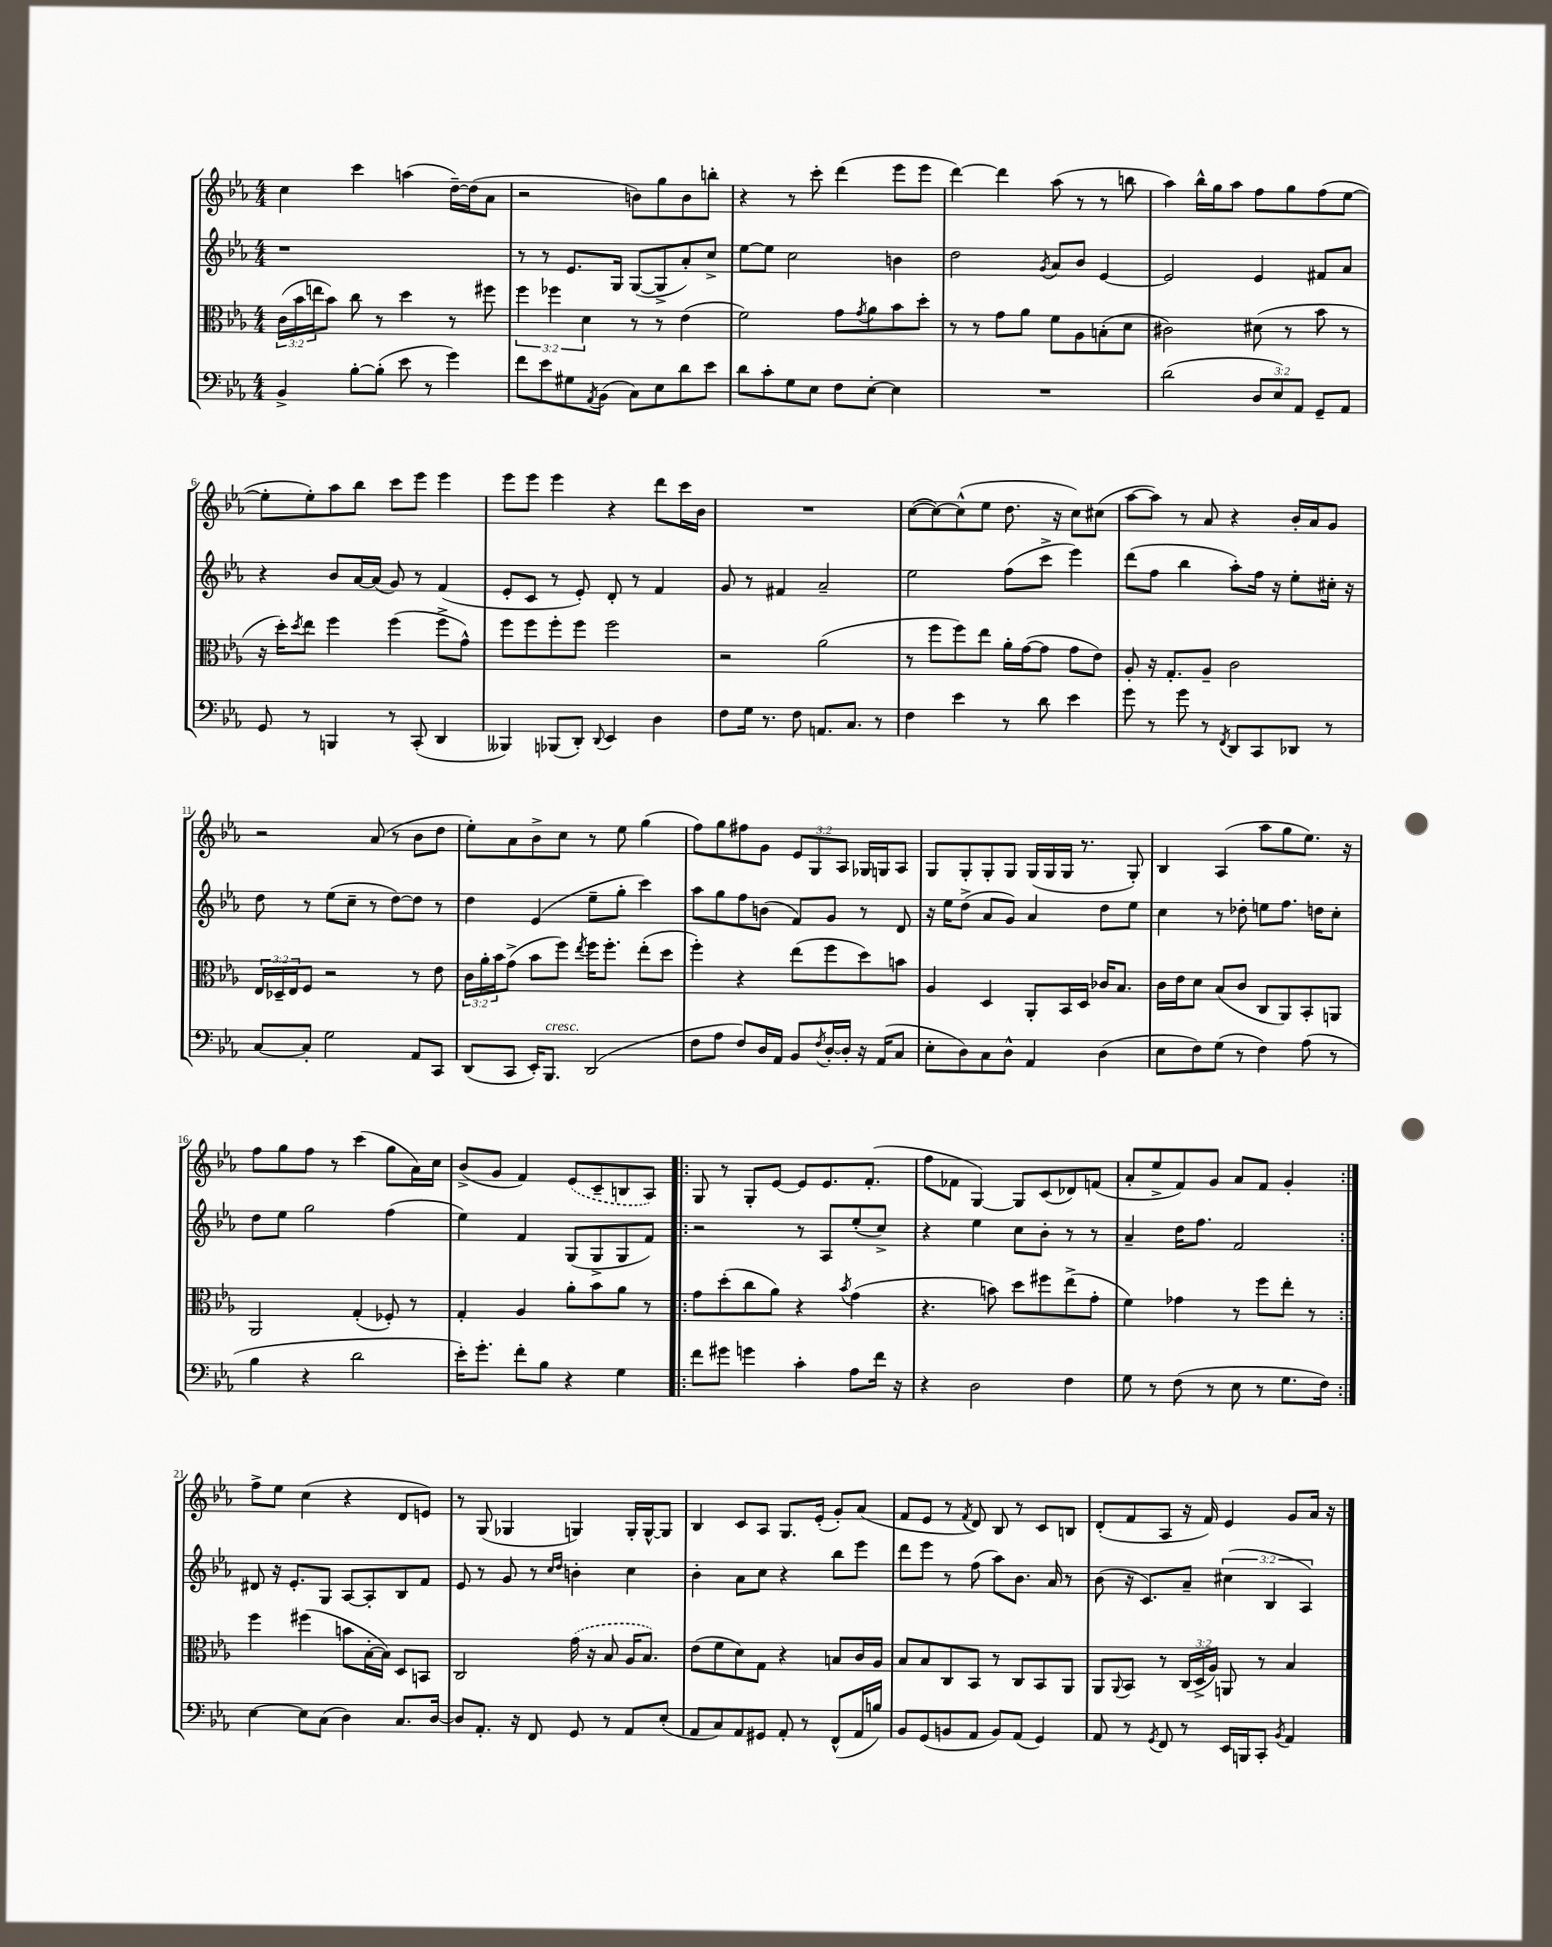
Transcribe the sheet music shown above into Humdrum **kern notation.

**kern	**kern	**kern	**kern
*staff4	*staff3	*staff2	*staff1
*clefF4	*clefC3	*clefG2	*clefG2
*k[b-e-a-]	*k[b-e-a-]	*k[b-e-a-]	*k[b-e-a-]
*M4/4	*M4/4	*M4/4	*M4/4
4BB-^	(24c	1r	4cc
.	24b-	.	.
.	24ee	.	.
.	8b-)	.	.
[8B-'	8cc	.	4ccc
(8B-']	8r	.	.
8e-	4dd	.	(4aa
8r	.	.	.
4g)	8r	.	[16dd~)
.	.	.	(16dd]
.	8ff#	.	8a-
=	=	=	=
8f	6ff	8r	2r
8e-	.	8r	.
.	6ff-	.	.
8G#	.	8.e-	.
.	6d	.	.
8qAA-	.	.	.
(8BB-	.	.	.
.	.	16G	.
8C)	8r	([8G	8b)
8E-	8r	8G^]	8gg
8d	(4e-	8a-')	8b
8e-	.	8cc^	8bb'
=	=	=	=
8d	2f)	[8ee-	4r
8c'	.	8ee-]	.
8G	.	2cc	8r
8E-	.	.	8ccc'
8F	8g	.	(4ddd
.	8qg	.	.
[8E-'	8a-	.	.
4E-]	8b-	4b	8eee-
.	8dd'	.	8eee-
=	=	=	=
1r	8r	2dd	[4ddd)
.	8r	.	.
.	8g	.	4ddd]
.	8a-	.	.
.	.	8qg	.
.	8f	8a-	(8aa-
.	8A-	8b-	8r
.	(8B'	[4e-	8r
.	8d	.	8bb
=	=	=	=
(2d	2c#)	2e-]	4aa-)
.	.	.	16bb-^^
.	.	.	16gg
.	.	.	8aa-
12D	(8d#	4e-	8ff
12E-)	.	.	.
.	8r	.	8gg
12AA-	.	.	.
8GG~	8b-	8f#	(8ff
8AA-	8r	8a-	[8ee-
=	=	=	=
8GG	16r	4r	8ee-']
.	16dd')	.	.
.	8qdd	.	.
8r	8ee-	.	8ee-')
4BBB	4ff	8b-	8aa-
.	.	[16a-	8bb-
.	.	(16a-]	.
8r	(4ff	8g)	8ccc
(8CC'	.	8r	8eee-
4DD	8ff^	(4f	4eee-
.	8g^^)	.	.
=	=	=	=
4BBB--)	8ff	8e-'	8eee-
.	8ff	8c	8eee-
(8BBB-	8ff'	8r	4eee-
8DD')	8ff	8e-')	.
8qqDD	.	.	.
4EE-	2ff	8d'	4r
.	.	8r	.
4D	.	4f	8ddd
.	.	.	16ccc
.	.	.	16b-
=	=	=	=
8F	2r	8g	1r
16G	.	8r	.
8.r	.	.	.
.	.	4f#	.
8F	.	.	.
8.AA	(2a-	2a-~	.
8.C	.	.	.
8r	.	.	.
=	=	=	=
4F	8r	2ee-	([8cc
.	8ff	.	8cc_)
4e-	8ff)	.	(8cc^^]
.	8ee-	.	8ee-
8r	16a-'	(8ff	8.dd
.	([16g	.	.
8d	8g]	8ccc^	.
.	.	.	16r
4e-	8g	4eee-)	8cc)
.	8e-)	.	(8cc#
=	=	=	=
8g	8A-'	(8ddd	[8aa-
8r	16r	8ff	8aa-])
.	8.G'	.	.
8g	.	4bb-	8r
8r	8A-~	.	8a-
8qFF	.	.	.
8DD	2c	8aa-')	4r
8CC	.	16ff	.
.	.	16r	.
8DD-	.	8ee-'	16b-'
.	.	.	16a-
8r	.	16cc#'	8g
.	.	16r	.
=	=	=	=
[8C	24E-	8dd	2r
.	24D-~	.	.
.	24E-	.	.
8C']	8F	8r	.
2G	2r	(8ee-	.
.	.	8cc~	.
.	.	8r	(8a-
.	.	[8dd)	8r
8AA-	8r	8dd]	8b-
8CC	8e-	8r	8dd
=	=	=	=
(8DD	24c	4dd	8ee-')
.	24a-'	.	.
.	24b-	.	.
8CC	(8g^	.	8a-
16EE-')	8b-	(4e-	8b-^
8.BBB-	.	.	.
.	8ff)	.	8cc
.	8qee-	.	.
(2DD	16ff	8ee-~	8r
.	8.ff'	.	.
.	.	8gg'	8ee-
.	(8ee-'	4ccc)	(4gg
.	8dd	.	.
=	=	=	=
8F	4ff')	8aa-	8ff)
8A-	.	8gg	8gg
8F)	4r	8ff	8ff#
16D	.	(8b	8g
16AA-	.	.	.
8BB-	(8ee-	8f)	12e-
.	.	.	12G
8qF	.	.	.
[16D'	8ff	8g	.
.	.	.	12A-
16D']	.	.	.
16r	8dd)	8r	16G-
(16AA-	.	.	16G
8C	8b	8d	8A-
=	=	=	=
8E-'	4A-	16r	8G
.	.	16ee-	.
8D)	.	(8dd^	8G'
8C	4D	8a-	8G'
8D^^	.	8g)	8G
4AA-	8AA-'	4a-	(16G
.	.	.	16G
.	16BB-	.	16G
.	16D	.	8.r
(4D	16c-	8dd	.
.	8.B-	.	.
.	.	8ee-	8G')
=	=	=	=
8E-	16c	4cc	4B-
.	16e-	.	.
8F)	8d	.	.
(8G	(8B-	8r	(4A-
8r	8c	8dd-'	.
4F)	8C	8ee	8aa-
.	8AA-)	8.ff	8gg
(8A-	8BB-'	.	8.ee-)
.	.	16dd	.
8r	8AA	8cc'	.
.	.	.	16r
=	=	=	=
4B-	2AA-	8dd	8ff
.	.	8ee-	8gg
4r	.	2gg	8ff
.	.	.	8r
2d	(4G'	.	(4ccc
.	8F-')	(4ff	8gg
.	8r	.	16a-)
.	.	.	16cc
=	=	=	=
16e-')	4G'	4ee-)	(8b-^
8.g'	.	.	.
.	.	.	8g
8f'	4A-	4f	4f)
8B-	.	.	.
4r	8a-'	(8G	(8e-
.	8b-	8G^	8c~
4G	8a-	8G	8B
.	8r	8f)	8A-)
=!|:	=!|:	=!|:	=!|:
8f	8g	2r	8G
8g#	(8dd'	.	8r
4g	8cc	.	8G'
.	8a-)	.	[8e-
4c'	4r	8r	8e-]
.	.	8A-	8.e-
.	8qb-	.	.
8A-	(4g	(8ee-'	.
.	.	.	(8.f'
16f	.	8cc^)	.
16r	.	.	.
=	=	=	=
4r	4.r	4r	8ff
.	.	.	8f-
2D	.	4ee-	[4G)
.	8b)	.	.
.	8dd	8cc	8G]
.	8ff#	8b-'	(8c
4F	(8ee-^	8r	8d-)
.	8g'	8r	(8f
=	=	=	=
8G	4f)	4a-~	8a-'
8r	.	.	8ee-^
(8F	4g-	16dd	8f)
.	.	8.ff	.
8r	.	.	8g
8E-	8r	2f	8a-
8r	8ff	.	8f
8.G	8ee-'	.	4g'
.	8r	.	.
16F)	.	.	.
=:|!	=:|!	=:|!	=:|!
[4E-	4ff	8d#	8ff^
.	.	16r	8ee-
.	.	8.e-'	.
8E-]	(4ff#	.	(4cc
(8C	.	8G	.
4D)	8b	[8A-	4r
.	[16B-'	8A-']	.
.	16B-])	.	.
8.C	8D	8B-	8d
.	8BB	8f	8e)
[16D	.	.	.
=	=	=	=
8D]	2C	8e-	8r
8.AA-'	.	8r	(8G
.	.	8g	4G-
16r	.	.	.
8FF	.	8r	.
.	.	16qqcc	.
.	.	16qqdd	.
8GG	(16g	4b'	4G)
.	16r	.	.
8r	8B-	.	.
8AA-	16A-	4cc	16G'
.	8.B-)	.	[16G^^
(8E-'	.	.	8G]
=	=	=	=
8AA-	(8e-	4b-'	4B-
8C)	8f	.	.
8AA-	8d)	8a-	8c
8GG#	8G	8cc	8A-
8AA-'	4r	4r	8.G
8r	.	.	.
.	.	.	(16e-'
(8FF^^	8B	8bb-	8g')
16AA-	16c	8eee-	(8a-
16B)	16A-	.	.
=	=	=	=
8BB-	8B-	8ddd	8f
(8GG	8B-	8eee-	8e-
8BB	8C	8r	8r
.	.	.	8qf
8AA-	8BB-	(8ff	8d)
8BB)	8r	8aa-)	8B-
(8AA-	8C	8.b-	8r
4GG)	8BB-	.	8c
.	.	16a-	.
.	8AA-	8r	8B
=	=	=	=
8AA-	8AA-	(8b-	(8d'
.	8qqAA-	.	.
8r	8BB-	16r	8f
.	.	8.c)	.
8qGG	.	.	.
8FF	8r	.	8A-
8r	(24C	8a-~	16r
.	24D^	.	.
.	.	.	16f)
.	24A-)	.	.
16EE-	8AA	(6cc#	4e-
16BBB	.	.	.
8CC'	8r	.	.
.	.	6B-	.
8qBB-	.	.	.
4AA-	4B-	.	8g
.	.	6A-)	.
.	.	.	16a-
.	.	.	16r
==	==	==	==
*-	*-	*-	*-
